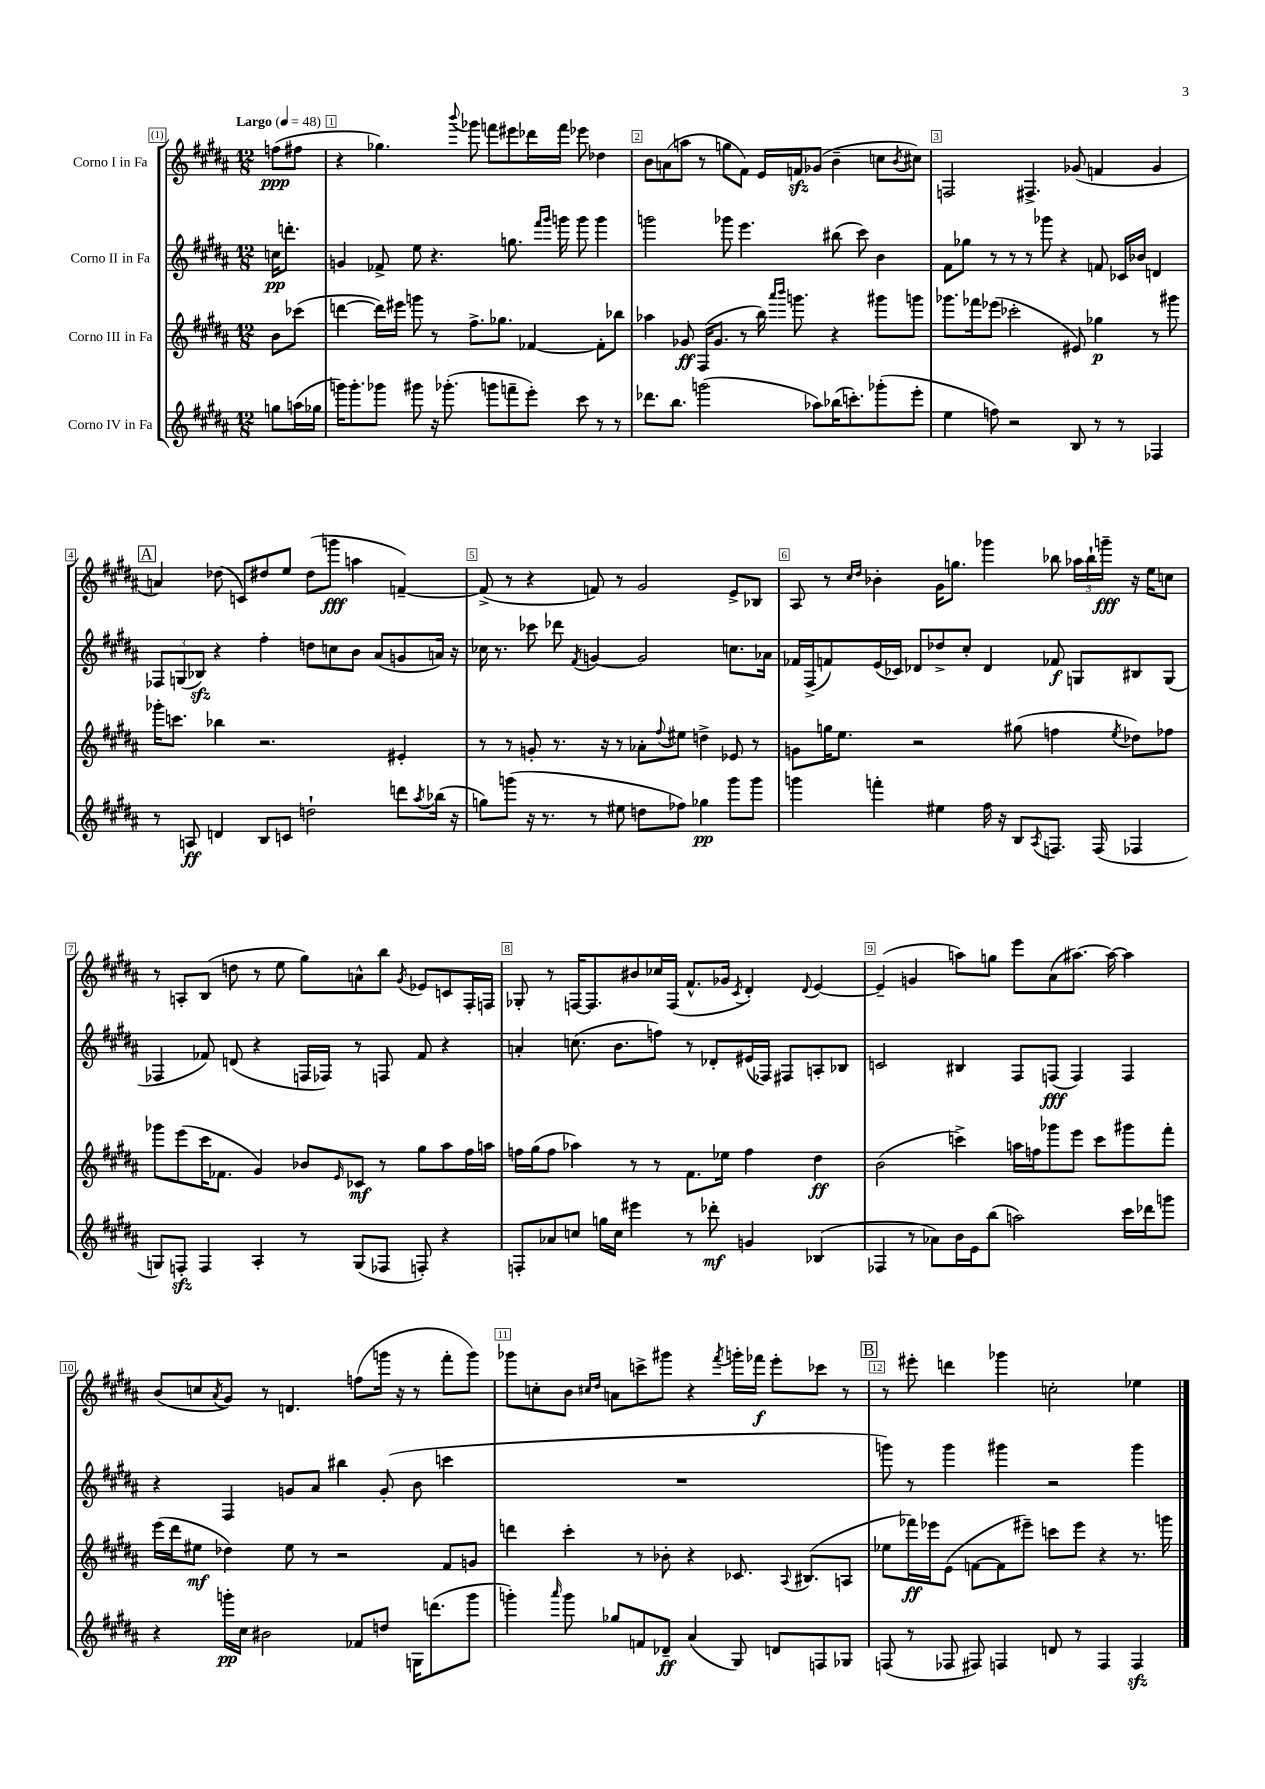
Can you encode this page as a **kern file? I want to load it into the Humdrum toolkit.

**kern	**dynam	**kern	**dynam	**kern	**dynam	**kern	**dynam
*part4	*part4	*part3	*part3	*part2	*part2	*part1	*part1
*staff4	*staff4	*staff3	*staff3	*staff2	*staff2	*staff1	*staff1
*I"Corno IV in Fa	*	*I"Corno III in Fa	*	*I"Corno II in Fa	*	*I"Corno I in Fa	*
*clefG2	*	*clefG2	*	*clefG2	*	*clefG2	*
*k[f#c#g#d#a#]	*	*k[f#c#g#d#a#]	*	*k[f#c#g#d#a#]	*	*k[f#c#g#d#a#]	*
*M12/8	*	*M12/8	*	*M12/8	*	*M12/8	*
*MM48	*	*MM48	*	*MM48	*	*MM48	*
=	=	=	=	=	=	=	=
!	!	!	!	!	!	!LO:TX:a:B:t=Largo	!
8ggn\L	.	8b\L	.	16ccn\KL	pp	(8ffn\L	ppp
.	.	.	.	8.dddn'\J	.	.	.
(16aan\L	.	(8ccc-X\J	.	.	.	8ff#X\J	.
16gg-X\JJ	.	.	.	.	.	.	.
=1	=1	=1	=1	=1	=1	=1	=1
16gggn\KL)	.	[4dddn\	.	4gn/	.	4r	.
8.ggg'\	.	.	.	.	.	.	.
8ggg-X\J	.	16ddd\LL])	.	8f-X^/	.	4.gg-X\)	.
.	.	16eee#X\JJ	.	.	.	.	.
8ggg#X\	.	8gggn\	.	8ee\	.	.	.
16r	.	8r	.	4.r	.	.	.
(8.ggg-X'\	.	.	.	.	.	.	.
.	.	.	.	.	.	8qqbbb/	.
.	.	8.ff#^\L	.	.	.	8ggg-X\	.
8gggn\L	.	.	.	.	.	8fffn\L	.
.	.	8.gg-X\J	.	.	.	.	.
8fffn~\	.	.	.	8.ggn\	.	8eee#X\	.
8eee'\J)	.	[4f-X/	.	.	.	16ddd-X\L	.
.	.	.	.	16qqfff#/LL	.	.	.
.	.	.	.	16qqggg#/JJ	.	.	.
.	.	.	.	16gggn\	.	16fff\JJ	.
8ccc#\	.	.	.	8ggg\	.	8eee-X\	.
8r	.	8f-'\L]	.	4ggg\	.	4dd-X\	.
8r	.	8bb-X\J	.	.	.	.	.
=2	=2	=2	=2	=2	=2	=2	=2
8.ddd-X\L	.	4aa-X\	.	2gggn\	.	8b\L	.
.	.	.	.	.	.	(8an\	.
8.bb\J	.	.	.	.	.	.	.
.	.	8g-X/	ff	.	.	8aan\J	.
(2gggn\	.	(16F#/KL	.	.	.	8r	.
.	.	8.g-/J	.	.	.	.	.
.	.	.	.	8ggg-X\	.	8ggn\L	.
.	.	8r	.	4.eee\	.	8f#\J)	.
.	.	16bb\)	.	.	.	16e/LL	.
.	.	16qqaaa#/LL	.	.	.	.	.
.	.	16qqbbb/JJ	.	.	.	.	.
.	.	8.gggn\	.	.	.	16fnzz/J	.
8aa-X\L)	.	.	.	.	.	(8g-X/J	.
(16bb-X\K	.	4r	.	(8bb#X\	.	4b~\	.
8.cccn'\)	.	.	.	.	.	.	.
.	.	.	.	8ccc#\)	.	.	.
(8ggg-X'\	.	8ggg#X\L	.	4b\	.	8ccn\L	.
.	.	.	.	.	.	8qb/	.
8eee'\J	.	8gggn\J	.	.	.	8cc#X\J)	.
=3	=3	=3	=3	=3	=3	=3	=3
4ee\	.	8.ggg-X\L	.	8f#\L	.	2Fn/	.
.	.	.	.	8gg-X\J	.	.	.
.	.	16fff-X\k	.	.	.	.	.
8ffn\)	.	(8eee-X\J	.	8r	.	.	.
2r	.	2ccc-X'\	.	8r	.	.	.
.	.	.	.	8r	.	4.F#X^/	.
.	.	.	.	8ggg-X\	.	.	.
.	.	.	.	4r	.	.	.
8B/	.	8e#X/)	.	.	.	(8g-X/	.
8r	.	4gg-X\	p	8fn/	.	4fn/	.
8r	.	.	.	16c-X/LL	.	.	.
.	.	.	.	16b-X/JJ	.	.	.
4F-X/	.	8r	.	4dn/	.	4g-/	.
.	.	8ggg#X\	.	.	.	.	.
!!LO:LB:g=z
!!LO:REH:place=s1:t=A
=4	=4	=4	=4	=4	=4	=4	=4
8r	.	16ggg-X'\KL	.	12F-X/L	.	4an/)	.
.	.	8.cccn\J	.	.	.	.	.
.	.	.	.	(12Gn/	.	.	.
8An/	ff	.	.	.	.	.	.
.	.	.	.	12B-Xzz/J)	.	.	.
4dn/	.	4bb-X\	.	4r	.	(8dd-X\	.
.	.	.	.	.	.	8cn/L)	.
8B/L	.	2.r	.	4ff#'\	.	8dd#X/	.
8cn/J	.	.	.	.	.	8ee/J	.
2ddn`\	.	.	.	8ddn\L	.	(8dd#\L	.
.	.	.	.	8ccn\	.	8gggn\J	fff
.	.	.	.	8b\J	.	4aan\	.
.	.	.	.	(8a#/L	.	.	.
8dddn\L	.	4e#X'/	.	8gn/	.	[4fn~/)	.
8qaa#/	.	.	.	.	.	.	.
(16bb-X\Jk	.	.	.	16an/Jk)	.	.	.
16r	.	.	.	16r	.	.	.
=5	=5	=5	=5	=5	=5	=5	=5
8ggn\L)	.	8r	.	16cc-X\	.	(8f^/]	.
.	.	.	.	8.r	.	.	.
(8gggn\J	.	8r	.	.	.	8r	.
16r	.	8gn'/	.	8ccc-X\	.	4r	.
8.r	.	.	.	.	.	.	.
.	.	8.r	.	8ddd-X\	.	.	.
.	.	.	.	8qf#/	.	.	.
8r	.	.	.	[4gn/	.	8fn/)	.
.	.	16r	.	.	.	.	.
8ee#X\	.	8r	.	.	.	8r	.
8ddn\L	.	8a-X'\L	.	2g/]	.	2g#/	.
.	.	8qqff#/	.	.	.	.	.
8ff-X\J)	.	8ee#X\J	.	.	.	.	.
4gg-X\	pp	4ddn^\	.	.	.	.	.
8ggg\L	.	8e-X/	.	8.ccn\L	.	8e^/L	.
8ggg\J	.	8r	.	.	.	8B-X/J	.
.	.	.	.	16a-X\Jk	.	.	.
=6	=6	=6	=6	=6	=6	=6	=6
4gggn\	.	8gn\L	.	16f-X/LL	.	8A#/	.
.	.	.	.	(16F#^/J	.	.	.
.	.	16ggn\K	.	8fn/)	.	8r	.
.	.	8.ee\J	.	.	.	.	.
.	.	.	.	.	.	16qqcc#/LL	.
.	.	.	.	.	.	16qqdd#/JJ	.
4fffn'\	.	.	.	(16e/L	.	4b-X'\	.
.	.	.	.	16c-X/JJ)	.	.	.
.	.	2r	.	8d-X/L	.	.	.
4ee#X\	.	.	.	8dd-X^/	.	16g#\KL	.
.	.	.	.	.	.	8.ggn\J	.
.	.	.	.	8cc#'/J	.	.	.
16ff#\	.	.	.	4d-/	.	4ggg-X\	.
16r	.	.	.	.	.	.	.
8B/L	.	(8gg#X\	.	.	.	.	.
8qA#/	.	.	.	.	.	.	.
8.Fn/J	.	4ffn\	.	8f-X/	f	8bb-X\	.
.	.	.	.	8Gn/L	.	24aa-X\LL	.
.	.	.	.	.	.	24bb-`\	.
(16F/	.	.	.	.	.	.	.
.	.	.	.	.	.	24gggn~\JJ	fff
.	.	8qee/	.	.	.	.	.
4F-X/	.	8dd-X\L)	.	8B#X/	.	16r	.
.	.	.	.	.	.	16ee\KL	.
.	.	8ff-X\J	.	(8G/J	.	8ccn\J	.
!!LO:LB:g=z
=7	=7	=7	=7	=7	=7	=7	=7
8Gn/L)	.	8ggg-X\L	.	4F-X/	.	8r	.
8Fnzz'/J	.	(8eee\	.	.	.	8An'/L	.
4F/	.	16ccc#\K	.	8f-X/)	.	(8B/J	.
.	.	8.f-X\J	.	.	.	.	.
.	.	.	.	(8dn/	.	8ddn\	.
4A#'/	.	4g#/)	.	4r	.	8r	.
.	.	.	.	.	.	8ee\	.
8r	.	8b-X/L	.	16Fn/LL	.	8gg#\L)	.
.	.	.	.	16F-X/JJ)	.	.	.
.	.	16qqe/	.	.	.	.	.
(8G/L	.	8c-X/J	mf	8r	.	8an^^\	.
8F-X/J	.	8r	.	8Fn/	.	8bb\J	.
.	.	.	.	.	.	8qg#/	.
8Fn'/)	.	8gg#\L	.	8f-/	.	8e-X/L	.
4r	.	8aa#\	.	4r	.	8cn/	.
.	.	16ff#\L	.	.	.	16F#'/L	.
.	.	16aan\JJ	.	.	.	16Fn/JJ	.
=8	=8	=8	=8	=8	=8	=8	=8
8Fn'/L	.	16ffn\LL	.	4an'/	.	8G-X'/	.
.	.	(16gg#\J	.	.	.	.	.
8a-X/	.	8ff\J	.	.	.	8r	.
8ccn/J	.	4aa-X\)	.	(8.ccn\	.	[16Fn/KL	.
.	.	.	.	.	.	8.F/]	.
16ggn\LL	.	.	.	.	.	.	.
16cc\JJ	.	.	.	8.b\L	.	.	.
4eee#X\	.	8r	.	.	.	8b#X/	.
.	.	8r	.	8ffn\J)	.	16cc-X/L	.
.	.	.	.	.	.	(16F/JJ	.
8r	.	8.f#\L	.	8r	.	8.f#^^/L	.
8ddd-X'\	mf	.	.	8d-X'/L	.	.	.
.	.	16ee-X\Jk	.	.	.	16g-X/Jk	.
.	.	.	.	.	.	8qc#/	.
4gn/	.	4ff\	.	(16e#X/L	.	4d#'/)	.
.	.	.	.	16F-X/JJ)	.	.	.
.	.	.	.	8F#X/L	.	.	.
.	.	.	.	.	.	8qqd#/	.
(4B-X/	.	4dd#\	ff	8An'/	.	[4e/	.
.	.	.	.	8B-X/J	.	.	.
=9	=9	=9	=9	=9	=9	=9	=9
4F-X/	.	(2b\	.	2cn/	.	(4e~/]	.
8r	.	.	.	.	.	4gn/	.
8a-X\L)	.	.	.	.	.	.	.
16b\L	.	4cccn^\)	.	4B#X/	.	8aan\L)	.
16e\J	.	.	.	.	.	.	.
(8bb\J	.	.	.	.	.	8ggn\J	.
2aan\)	.	16aan\LL	.	8F#/L	.	8eee\L	.
.	.	16ffn\J	.	.	.	.	.
.	.	8ggg-X\	.	(8Fn/J	fff	(8a#\	.
.	.	8eee\J	.	4F/)	.	[8.aa#X\J)	.
.	.	8ccc\L	.	.	.	.	.
.	.	.	.	.	.	16aa#\_	.
16ccc#\LL	.	8ggg#X\	.	4F/	.	4aa#\]	.
16ddd-X\J	.	.	.	.	.	.	.
8gggn\J	.	8fff#'\J	.	.	.	.	.
!!LO:LB:g=z
=10	=10	=10	=10	=10	=10	=10	=10
4r	.	(16eee\LL	.	4r	.	(8b/L	.
.	.	16ddd#\J	.	.	.	.	.
.	.	8ee#X\J	mf	.	.	8ccn/	.
.	.	.	.	.	.	8qa#/	.
16gggn'\LL	pp	4dd-X\)	.	4F#/	.	8g#/J)	.
16cc#\JJ	.	.	.	.	.	.	.
2b#X\	.	.	.	.	.	8r	.
.	.	8ee#\	.	8gn/L	.	4.dn/	.
.	.	8r	.	8a#/J	.	.	.
.	.	2r	.	4bb#X\	.	.	.
8f-X/L	.	.	.	.	.	(8ffn\L	.
8ddn/J	.	.	.	(8g'/	.	16gggn\Jk	.
.	.	.	.	.	.	16r	.
16Gn\KL	.	.	.	8b\	.	8r	.
(8.dddn\	.	.	.	.	.	.	.
.	.	8f#/L	.	4cccn\	.	8fff#'\L	.
8ggg\J	.	8gn/J	.	.	.	8ggg\J)	.
=11	=11	=11	=11	=11	=11	=11	=11
4gggn'\)	.	4dddn\	.	1.r	.	8ggg-X\L	.
.	.	.	.	.	.	8ccn'\	.
16qqaaa#/	.	.	.	.	.	.	.
8ggg\	.	4ccc#'\	.	.	.	8b\J	.
.	.	.	.	.	.	16qqcc#X/LL	.
.	.	.	.	.	.	16qqdd#/JJ	.
8gg-X/L	.	.	.	.	.	8an\L	.
8fn/	.	8r	.	.	.	8cccn^\	.
8d-X~/J	ff	8b-X'\	.	.	.	8ggg#X\J	.
(4a#/	.	4r	.	.	.	4r	.
.	.	.	.	.	.	8qfff#/	.
8G#/)	.	8.c-X/	.	.	.	16gggn'\LL	.
.	.	.	.	.	.	16fff-X\JJ	f
8dn/L	.	.	.	.	.	8eee'\L	.
.	.	8qqA#/	.	.	.	.	.
.	.	(8.B#X/L	.	.	.	.	.
8Fn/	.	.	.	.	.	8ccc-X\J	.
8G-X/J	.	8An/J	.	.	.	8r	.
!!LO:REH:place=s1:t=B
=12	=12	=12	=12	=12	=12	=12	=12
(8Fn/	.	8ee-X\L	.	8gggn\)	.	8r	.
8r	.	16fff-X\L)	ff	8r	.	8eee#X'\	.
.	.	16eee-X\J	.	.	.	.	.
8F-X/	.	(8e\J	.	4ggg\	.	4dddn\	.
8F#X/)	.	[8fn\L	.	.	.	.	.
4Fn/	.	8f\]	.	4ggg#X\	.	4ggg-X\	.
.	.	8eee#X~\J)	.	.	.	.	.
8dn/	.	8cccn\L	.	2r	.	2ccn'\	.
8r	.	8eee#\J	.	.	.	.	.
4F/	.	4r	.	.	.	.	.
4Fzz/	.	8.r	.	4ggg#\	.	4ee-X\	.
.	.	16gggn\	.	.	.	.	.
==	==	==	==	==	==	==	==
*-	*-	*-	*-	*-	*-	*-	*-
